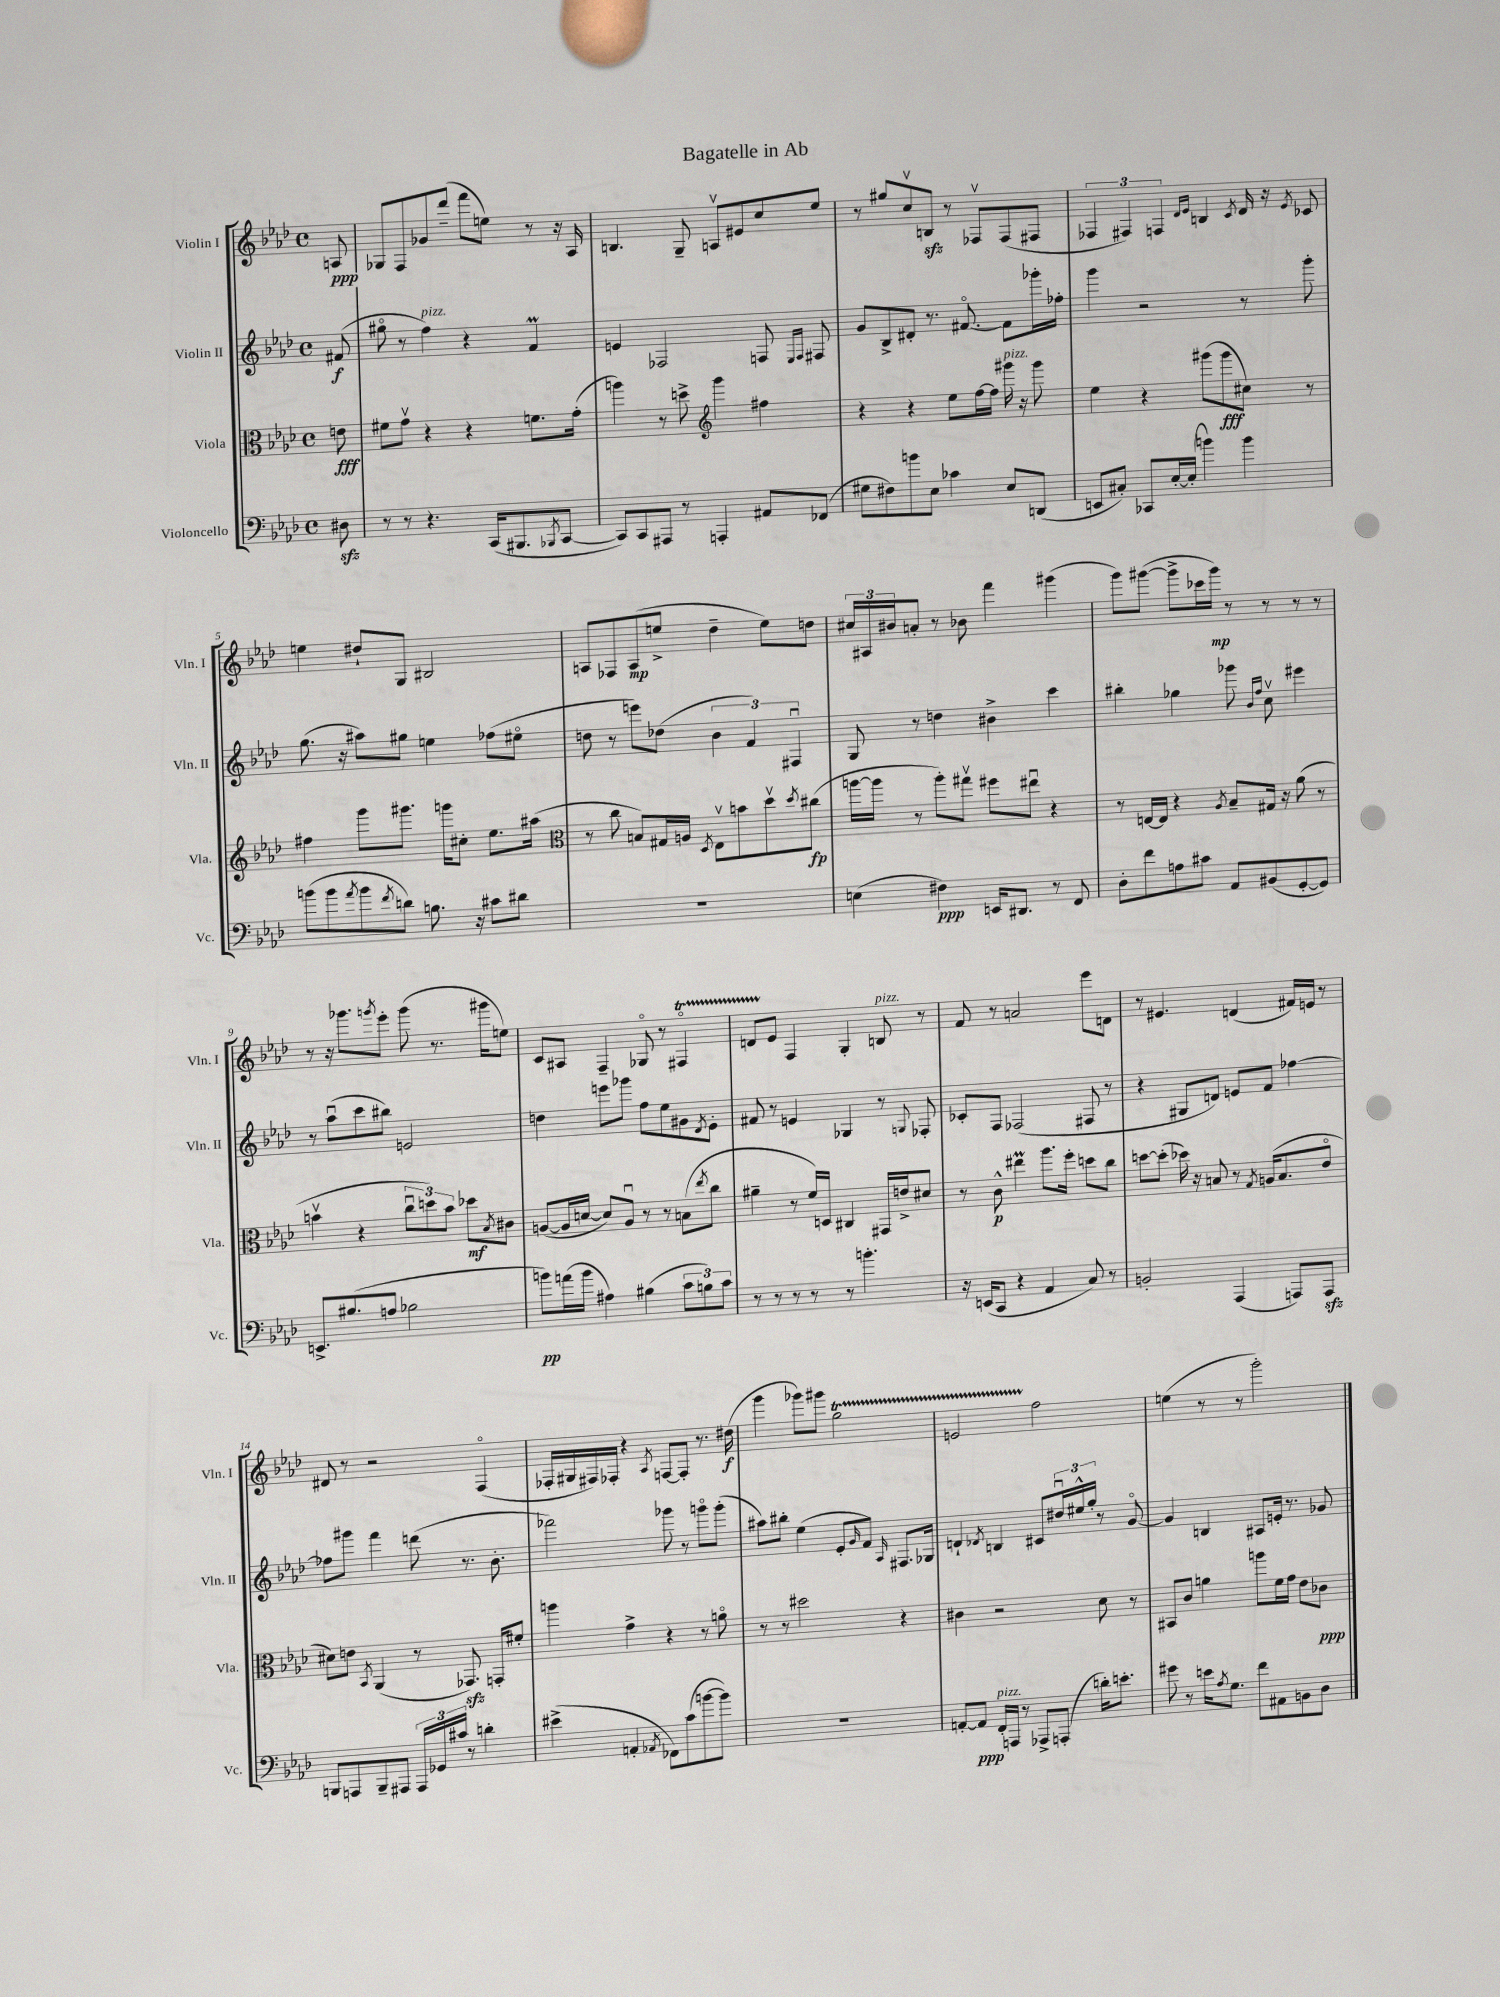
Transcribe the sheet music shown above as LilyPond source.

\header { title = "Bagatelle in Ab" }
<<
\new StaffGroup <<
\new Staff = "s0" \with { instrumentName = "Violin I" shortInstrumentName = "Vln. I" } {
    \clef treble \key aes \major \defaultTimeSignature \time 4/4 \partial 8
    a8\ppp |
    ges8 f8 ges'8 des'''8--( f'''8 e''8) r8 r16 aes16 |
    b4. g8-- a8\upbow eis'8 c''8 ees''8 |
    r8 gis''8 c''8\upbow b8\sfz r8 fes8\upbow fes8( fis8 |
    \tuplet 3/2 { fes4 fis4) f4 } \grace { des'16 ees'16 } b4 \acciaccatura { c'8 } des'16 r16 \acciaccatura { ees'8 } ces'8 |
    e''4 dis''8-! g8 bis2 |
    a8 fes8 a8\mp( e''8-> des''4-- e''8) d''8 |
    \tuplet 3/2 { cis''16 ais16 bis'16 } a'8-. r8 bes'8 f'''4 gis'''4( |
    g'''8) gis'''8~( gis'''8-> ces'''16 gis'''16\mp) r8 r8 r8 r8 |
    r8 r16 ges'''8. \acciaccatura { g'''8 } ees'''8-. g'''8( r8. gis'''16 e''8) |
    c'8 ais8 f4-- ges8\flageolet r8 fis4\flageolet\startTrillSpan |
    d'8 ees'8\stopTrillSpan f4 g4-. b8^\markup { \italic "pizz." } r8 |
    f'8 r8 a'2 ees'''8 d'8 |
    r8 eis'4. d'4( fis'16) e'16 r8 |
    dis'8 r8 r2 f4\flageolet( |
    fes16-. gis16 fis16) fes16-. r4 \acciaccatura { aes8 } f8~ f8-. r8. dis''16\f( |
    g'''4 ges'''8) gis'''8 g''2\startTrillSpan |
    e'2 f''2\stopTrillSpan |
    e''4( r8 r8 g'''2-.) \bar "|." |
}
\new Staff = "s1" \with { instrumentName = "Violin II" shortInstrumentName = "Vln. II" } {
    \clef treble \key aes \major \defaultTimeSignature \time 4/4 \partial 8
    fis'8\f( |
    gis''8\flageolet r8 f''4^\markup { \italic "pizz." }) r4 f'4\prall |
    e'4 fes2 f8 \grace { ees16 f16 } fis8 |
    g'8 bes8-> dis'8-. r8. fis'8.~\flageolet fis'8 ges'''16-. fes''16-. |
    g'''4 r2 r8 g'''8-. |
    g''8.( r16 ais''8) gis''8 e''4 fes''8( eis''8\flageolet |
    d''8 r8 e'''8) des''8( \tuplet 3/2 { bes'4 f'4) fis4\downbow } |
    g8 r8 d''4 bis'4-> c'''4 |
    bis''4-. ges''4 ges'''8 \grace { bes'16 f''16 } c''8\upbow eis'''4 |
    r8 aes''8\downbow( c'''8 bis''8) e'2 |
    d''4 e'''8 ges'''8 f''8 ees''8 gis'8 \acciaccatura { des'8 } ees'8-. |
    fis'8 r8 e'4 ges4 r8 \appoggiatura { g8 } fes8-. |
    ces'8-. f8 fes2( fis8 r8 |
    r4 gis8 d'8) e'8 f'8 fes''4~ |
    fes''8 gis'''8 f'''4 d'''8( r8. bes'8.-. |
    fes'''2) ges'''8 r8 g'''8\flageolet g'''8-.( |
    ais''8) bis''8-. ees''4( ees'8-. \grace { g'16 } f'8) \grace { aes16 } fis8. ges16 |
    d'4-! \acciaccatura { des'8 } b4 cis'8 \tuplet 3/2 { dis''16\downbow eis''16-^ g''16-. } r8 g'8~\flageolet |
    g'4 b4 ais8 e'16-. r8. ges'8 \bar "|." |
}
\new Staff = "s2" \with { instrumentName = "Viola" shortInstrumentName = "Vla." } {
    \clef alto \key aes \major \defaultTimeSignature \time 4/4 \partial 8
    e'8\fff |
    fis'8 g'8\upbow r4 r4 f'8. g'16-.( |
    a''4) r8 d''8-> \clef treble g'''4 fis''4 |
    r4 r4 ees''8 f''16~ f''16 gis'''16^\markup { \italic "pizz." } r16 gis'''8 |
    ees''4 r4 gis'''8( gis'''8\fff cis''8) r8 |
    fis''4 g'''8 gis'''8. g'''16 cis''8-. ees''8. ais''16( |
    \clef alto r8 c''8 b8) gis16 a16 \acciaccatura { des8 } ees8\upbow b'8 des''8\upbow \acciaccatura { des''8 } cis''8\fp( |
    a''16~ a''16 r8 a''8-.) gis''8\upbow fis''8 eis''8\downbow r4 |
    r8 e16~ e16 r4 \acciaccatura { aes8 } bes8-- gis16 r16 aes'8( r8 |
    b'4\upbow r4 \tuplet 3/2 { c''8\downbow d''8) b'8 } des''8\mf \acciaccatura { bes8 } cis'8 |
    a8~( a16 d'16~ d'8) a8\downbow r8 r8 b8( \acciaccatura { ees''8 } c''8 |
    ais'4-- r8 f'16) d16 cis4 gis,16 e'16-> dis'8 |
    r8 c'8-^\p eis''4\prall aes''8. f''16-. d''8 c''8 |
    d''8~ d''8-.( des''16) r16 b8 r8 \acciaccatura { g8 } a16( b8. ees'8\flageolet |
    dis'8) e'8 \acciaccatura { bes,8 } aes,4( r8 ges,8.\sfz) g,16-. fis'8-. |
    a''4 g'4-> r4 r8 a'8\flageolet |
    r8 r8 dis''2 r4 |
    cis'4 r2 des'8 r8 |
    bis,8 c'8 a'4 a''8 f'16 g'16 ees'8 ces'8\ppp \bar "|." |
}
\new Staff = "s3" \with { instrumentName = "Violoncello" shortInstrumentName = "Vc." } {
    \clef bass \key aes \major \defaultTimeSignature \time 4/4 \partial 8
    dis8\sfz |
    r8 r8 r4. c,16( bis,,8. \acciaccatura { bes,,8 } c,8~ |
    c,8) c,8 ais,,8 r8 a,,4-. ais,8 fes,8( |
    gis8 fis8) b'8 ees8 ces'4 ees8 d,8( |
    e,8 cis8-.) ces,8 ees16~-. ees16-.( b'4) b'4 |
    b'8( b'8 \acciaccatura { aes'8 } b'8 \acciaccatura { f'8 } d'8) b8. r16 cis'8 dis'8 |
    R1 |
    e4( fis4\ppp) e,16 dis,8. r8 f,8 |
    des8-. f'8 a8 cis'8 aes,8 bis,8( g,8~-. g,8) |
    e,8.-> bis8.( a8 bes2 |
    b'8\pp) a'16( b'16 ais4) bis4( \tuplet 3/2 { c'8 b8) c'8 } |
    r8 r8 r8 r8 r8 b'4.-. |
    r16 e,16( c,8 r4 aes,4 c8) r8 |
    b,2-. aes,,4( a,,8) a,,8\sfz |
    b,,8 a,,8 b,,8-- ais,,8 \tuplet 3/2 { ais,,16 ges,16 cis'16 } r8 d'4-. |
    eis'4->( a,4-. \acciaccatura { aes,8 } fes,8) c'8( b'8~ b'8) |
    R1 |
    a,8~-. a,8\ppp f,16-.^\markup { \italic "pizz." } a,,16 r8 aes,,8-> a,,8-.( d'16-.) e'8.-. |
    gis'8 r8 e'16 \acciaccatura { aes8 } g8. f'8 ais,8 b,8 des8 \bar "|." |
}
>>
>>
